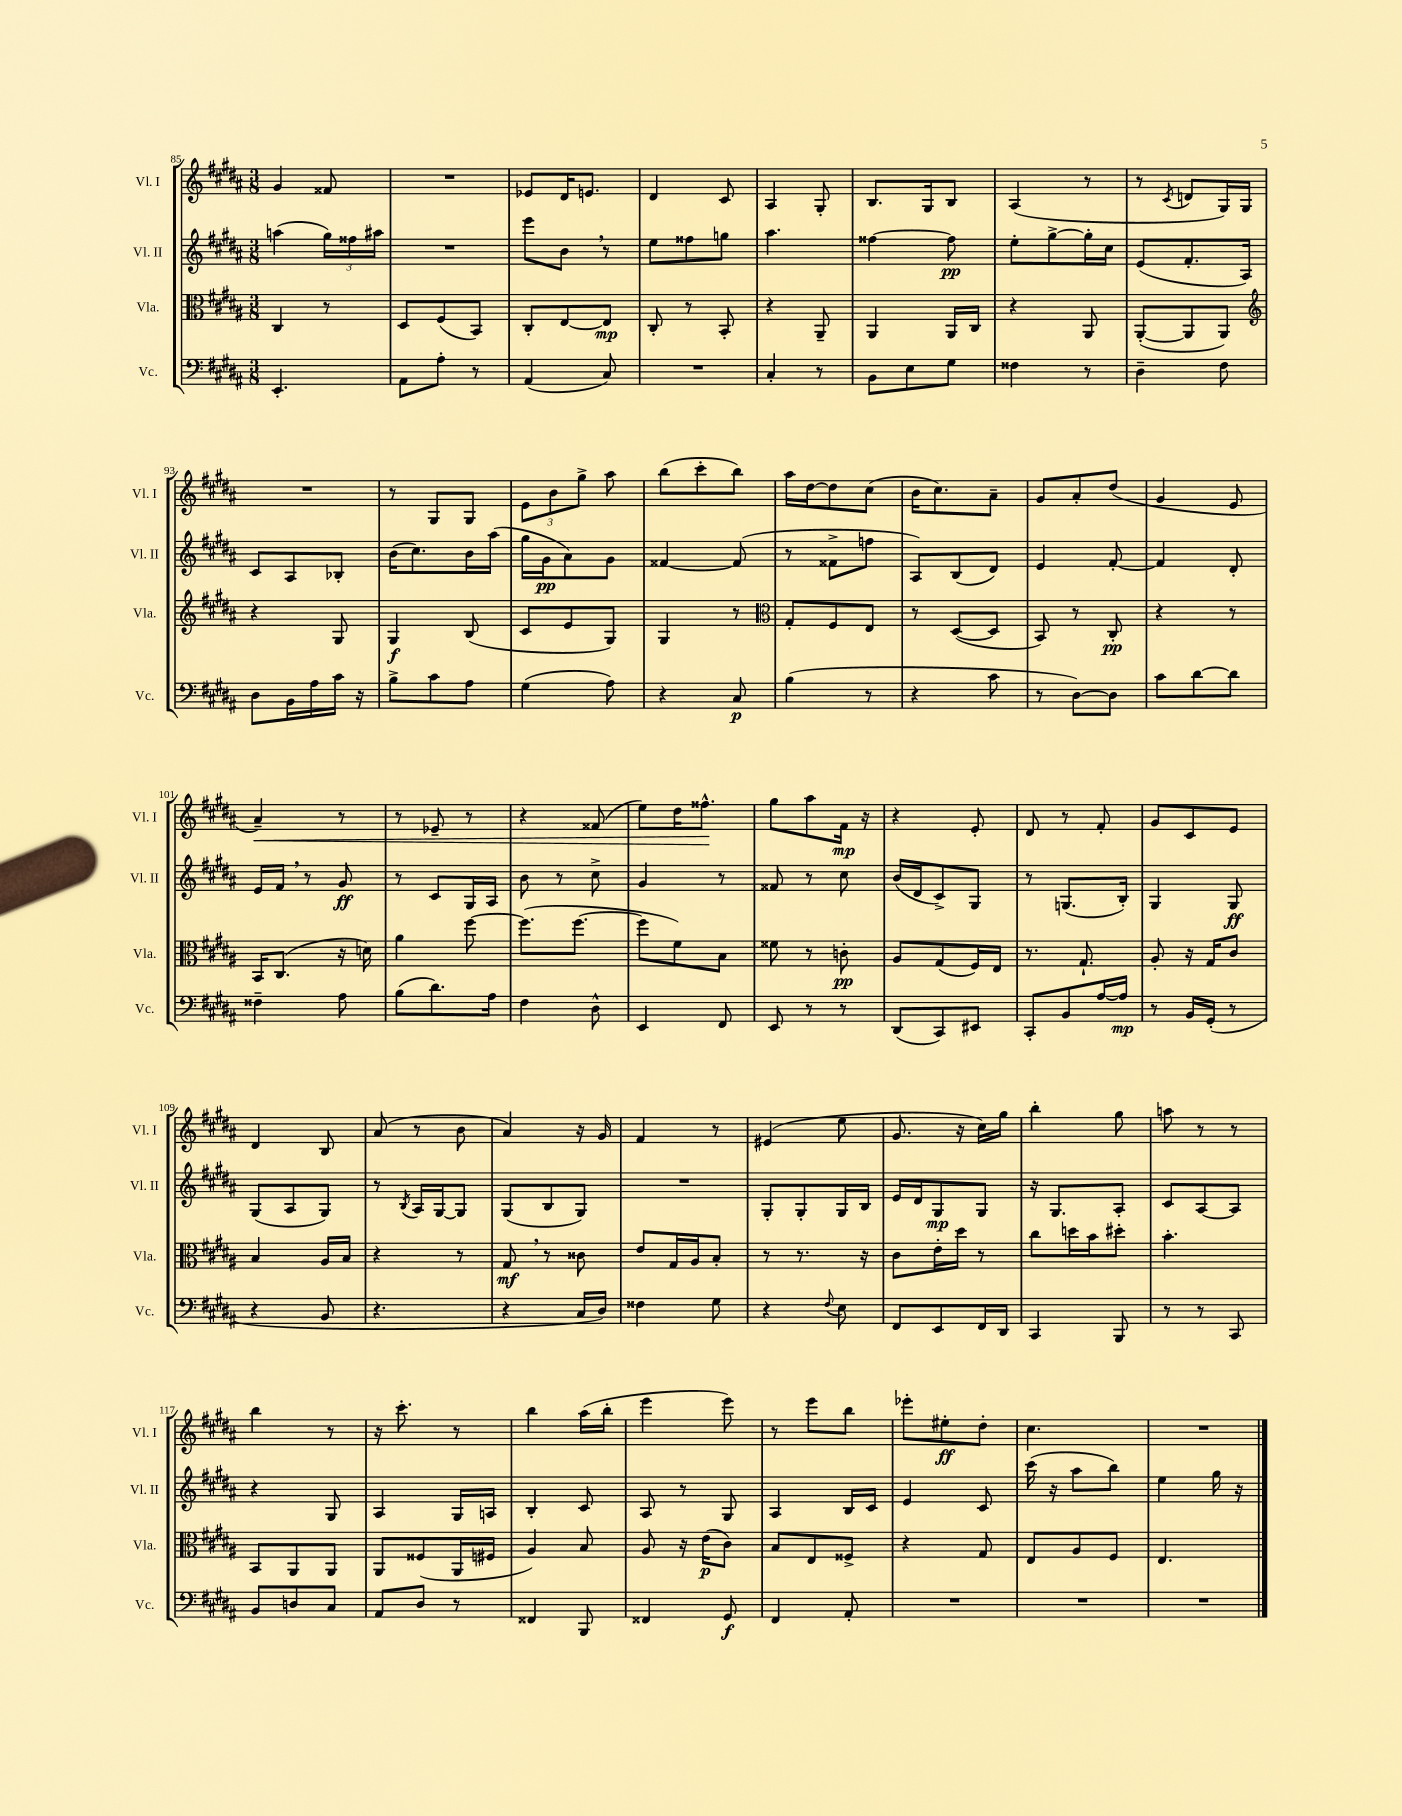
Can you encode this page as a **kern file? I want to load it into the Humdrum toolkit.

**kern	**kern	**kern	**kern
*staff4	*staff3	*staff2	*staff1
*clefF4	*clefC3	*clefG2	*clefG2
*k[f#c#g#d#a#]	*k[f#c#g#d#a#]	*k[f#c#g#d#a#]	*k[f#c#g#d#a#]
*M3/8	*M3/8	*M3/8	*M3/8
4.EE'	4C#	(4aa	4g#
.	8r	24gg#)	8f##
.	.	24ff##	.
.	.	24aa#	.
=	=	=	=
8AA#	8D#	4.r	4.r
8A#'	(8F#	.	.
8r	8BB)	.	.
=	=	=	=
(4AA#	8C#'	8eee	8e-
.	[8E	8b	16d#
.	.	.	8.e
8C#)	8E]	8r	.
=	=	=	=
4.r	8C#'	8ee	4d#
.	8r	8ff##	.
.	8BB'	8gg	8c#
=	=	=	=
4C#'	4r	4.aa#	4A#
8r	8AA#~	.	8G#'
=	=	=	=
8BB	4AA#	[4ff##	8.B
8E	.	.	.
.	.	.	16G#
8G#	16AA#	8ff##]	8B
.	16C#	.	.
=	=	=	=
4F##	4r	8ee'	(4A#
.	.	[8gg#^	.
8r	8AA#	16gg#']	8r
.	.	16cc#	.
=	=	=	=
4D#~	([8AA#'	(8e	8r
.	.	.	8qc#
.	8AA#]	8.f#'	8d
8F#	8AA#)	.	16G#)
.	.	16A#)	16G#
=	=	=	=
*	*clefG2	*	*
8D#	4r	8c#	4.r
16BB	.	8A#	.
16A#	.	.	.
16c#	8G#	8B-'	.
16r	.	.	.
=	=	=	=
8B^	4G#	(16b	8r
.	.	8.cc#)	.
8c#	.	.	8G#
8A#	(8B	16b	8G#
.	.	(16aa#	.
=	=	=	=
(4G#	8c#	16gg#	12e
.	.	16g#	.
.	.	.	12b
.	8e	8a#)	.
.	.	.	12gg#^
8A#)	8G#)	8g#	8aa#
=	=	=	=
4r	4G#	[4f##	(8bb
.	.	.	8ccc#'
8C#	8r	(8f##]	8bb)
=	=	=	=
*	*clefC3	*	*
(4B	8G#'	8r	16aa#
.	.	.	[16dd#
.	8F#	8f##^	8dd#]
8r	8E	8ff	(8cc#
=	=	=	=
4r	8r	8A#)	16b
.	.	.	8.cc#)
.	([8D#	(8B	.
8c#	8D#]	8d#)	8a#~
=	=	=	=
8r	8BB)	4e	8g#
[8D#)	8r	.	8a#'
8D#]	8C#'	[8f#'	(8dd#
=	=	=	=
8c#	4r	4f#]	4g#
[8d#	.	.	.
8d#]	8r	8d#'	8e
=	=	=	=
4F##~	16BB	16e	4a#~)
.	(8.C#	16f#	.
.	.	8r	.
8A#	16r	8g#	8r
.	16d)	.	.
=	=	=	=
(8B	4a#	8r	8r
8.d#)	.	8c#	8e-~
.	[8ff#	16G#	8r
16A#	.	16A#	.
=	=	=	=
4F#	(8.ff#]	8b	4r
.	.	8r	.
.	[8.ff#	.	.
8D#^^	.	8cc#^	(8f##
=	=	=	=
4EE	8ff#]	4g#	8ee)
.	8f#)	.	16dd#
.	.	.	8.ff##^^
8FF#	8B	8r	.
=	=	=	=
8EE	8f##	8f##	8gg#
8r	8r	8r	8aa#
8r	8c'	8cc#	16f#
.	.	.	16r
=	=	=	=
(8DD#	8A#	(16b	4r
.	.	16d#	.
8CC#)	(8G#	8c#^)	.
8EE#	16F#)	8G#	8e'
.	16E	.	.
=	=	=	=
8CC#'	8.r	8r	8d#
8BB	.	(8.G	8r
.	8.G#`	.	.
[16A#	.	.	8f#'
16A#]	.	16B')	.
=	=	=	=
8r	8A#'	4G#	8g#
16BB	16r	.	8c#
(16GG#'	16G#	.	.
8r	8c#	8G#	8e
=	=	=	=
4r	4B	(8G#	4d#
.	.	8A#	.
8BB	16A#	8G#)	8B
.	16B	.	.
=	=	=	=
4.r	4r	8r	(8a#
.	.	8qB	.
.	.	16A#	8r
.	.	[16G#	.
.	8r	8G#]	8b
=	=	=	=
4r	8G#	(8G#	4a#)
.	8r	8B	.
16C#	8c##	8G#)	16r
16D#)	.	.	16g#
=	=	=	=
4F##	8e	4.r	4f#
.	16G#	.	.
.	16A#	.	.
8G#	8B'	.	8r
=	=	=	=
4r	8r	8G#'	(4e#
.	8.r	8G#'	.
8qqF#	.	.	.
8E	.	16G#	8ee
.	16r	16B	.
=	=	=	=
8FF#	8c#	16e	8.g#
.	.	16d#	.
8EE	16e'	8G#	.
.	16dd#	.	16r
16FF#	8r	8G#	16cc#)
16DD#	.	.	16gg#
=	=	=	=
4CC#	8cc#	16r	4bb'
.	.	8.G#	.
.	16dd	.	.
.	16b	.	.
8BBB	8dd#'	8A#'	8gg#
=	=	=	=
8r	4.b'	8c#	8aa
8r	.	[8A#	8r
8CC#	.	8A#]	8r
=	=	=	=
8BB	8BB	4r	4bb
8D	8AA#	.	.
8C#	8AA#	8G#	8r
=	=	=	=
8AA#	8AA#	4A#	16r
.	.	.	8.ccc#'
8D#	(8F##	.	.
8r	16AA#	16G#	8r
.	16F#	16A	.
=	=	=	=
4FF##	4A#)	4B'	4bb
8BBB	8B	8c#	(16aa#
.	.	.	16bb'
=	=	=	=
4FF##	8A#	8A#	4eee
.	16r	8r	.
.	(16e	.	.
8GG#	8c#)	8G#	8eee)
=	=	=	=
4FF#	8B	4A#	8r
.	8E	.	8eee
8AA#'	8F##^	16B	8bb
.	.	16c#	.
=	=	=	=
4.r	4r	4e	8eee-'
.	.	.	8ee#'
.	8G#	8c#	8dd#'
=	=	=	=
4.r	8E	(16ccc#	4.cc#
.	.	16r	.
.	8A#	8aa#	.
.	8F#	8bb)	.
=	=	=	=
4.r	4.E	4ee	4.r
.	.	16gg#	.
.	.	16r	.
==	==	==	==
*-	*-	*-	*-
